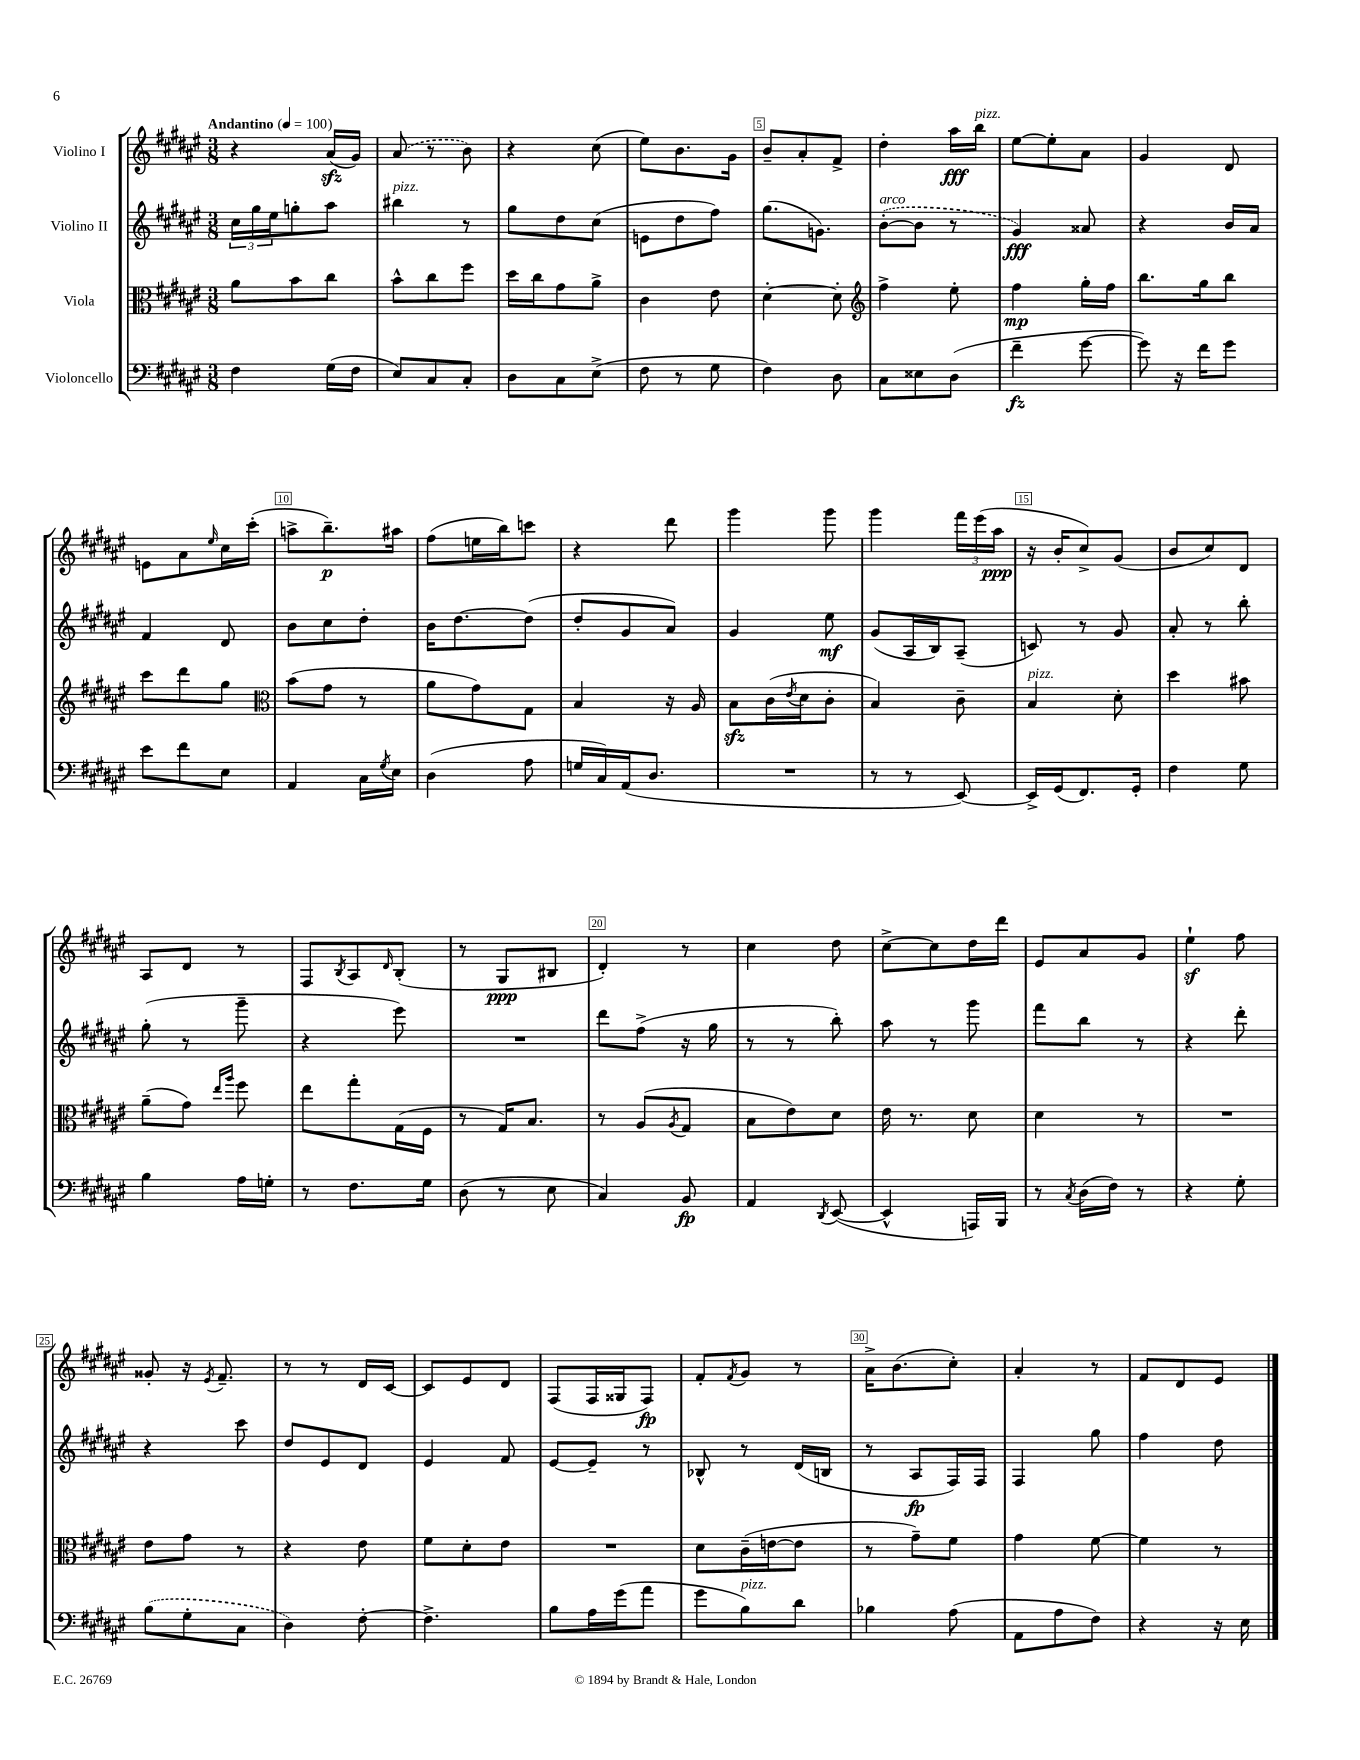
<<
\new StaffGroup <<
\new Staff = "s0" \with { instrumentName = "Violino I" } {
    \clef treble \key fis \major \numericTimeSignature \time 3/8 \tempo "Andantino" 4 = 100
    r4 ais'16\sfz( gis'16) |
    \once \slurDashed ais'8( r8 b'8) |
    r4 cis''8( |
    eis''8) b'8. gis'16 |
    b'8-- ais'8-. fis'8-> |
    dis''4-. ais''16\fff b''16^\markup { \italic "pizz." } |
    eis''8~ eis''8-. ais'8 |
    gis'4 dis'8 |
    e'8 ais'8 \grace { eis''16 } cis''16 cis'''16-.( |
    a''8-> b''8.--\p) ais''16 |
    fis''8( e''16 b''16) c'''8 |
    r4 dis'''8 |
    gis'''4 gis'''8 |
    gis'''4 \tuplet 3/2 { fis'''16 eis'''16( ais''16\ppp } |
    r16 b'16-. cis''8->) gis'8( |
    b'8 cis''8) dis'8 |
    ais8 dis'8 r8 |
    fis8 \acciaccatura { b8 } ais8 \grace { dis'16 } b8-.( |
    r8 gis8\ppp bis8 |
    dis'4-.) r8 |
    cis''4 dis''8 |
    cis''8~-> cis''8 dis''16 dis'''16 |
    eis'8 ais'8 gis'8 |
    eis''4-!\sf fis''8 |
    gisis'8-. r16 \acciaccatura { eis'8 } fis'8.-- |
    r8 r8 dis'16 cis'16~ |
    cis'8 eis'8 dis'8 |
    fis8( fis16 gisis16 fis8\fp) |
    fis'8-. \acciaccatura { fis'8 } gis'8 r8 |
    ais'16-> b'8.( cis''8-.) |
    ais'4-. r8 |
    fis'8 dis'8 eis'8 \bar "|." |
}
\new Staff = "s1" \with { instrumentName = "Violino II" } {
    \clef treble \key fis \major \numericTimeSignature \time 3/8
    \tuplet 3/2 { cis''16 gis''16 eis''16 } g''8-. ais''8 |
    bis''4^\markup { \italic "pizz." } r8 |
    gis''8 dis''8 cis''8( |
    e'8 dis''8 fis''8) |
    gis''8.( g'8.) |
    \once \slurDashed b'8~-.^\markup { \italic "arco" }( b'8 r8 |
    gis'4\fff) aisis'8 |
    r4 b'16 ais'16 |
    fis'4 dis'8 |
    b'8 cis''8 dis''8-. |
    b'16 dis''8.~ dis''8( |
    dis''8-. gis'8 ais'8) |
    gis'4 eis''8\mf |
    gis'8( ais16 b16) ais8--( |
    c'8) r8 gis'8 |
    ais'8-. r8 b''8-. |
    gis''8-.( r8 gis'''8-- |
    r4 eis'''8) |
    R4. |
    dis'''8 fis''8->( r16 gis''16 |
    r8 r8 b''8-.) |
    ais''8 r8 gis'''8 |
    fis'''8 b''8 r8 |
    r4 dis'''8-. |
    r4 cis'''8 |
    dis''8 eis'8 dis'8 |
    eis'4 fis'8 |
    eis'8~ eis'8-- r8 |
    bes8-^ r8 dis'16( b16 |
    r8 ais8\fp fis16) fis16 |
    fis4 gis''8 |
    fis''4 dis''8 \bar "|." |
}
\new Staff = "s2" \with { instrumentName = "Viola" } {
    \clef alto \key fis \major \numericTimeSignature \time 3/8
    ais'8 b'8 cis''8 |
    b'8-^ cis''8 fis''8 |
    dis''16 cis''16 gis'8 ais'8-> |
    cis'4 eis'8 |
    dis'4~-. dis'8-. |
    \clef treble fis''4-> eis''8-. |
    fis''4\mp gis''16-. fis''16 |
    b''8. gis''16 b''8 |
    cis'''8 dis'''8 gis''8 |
    \clef alto b'8( gis'8 r8 |
    ais'8 gis'8) gis8 |
    b4 r16 ais16 |
    b8\sfz cis'16( \acciaccatura { eis'8 } dis'16 cis'8-. |
    b4) cis'8-- |
    b4^\markup { \italic "pizz." } dis'8-. |
    dis''4 bis'8 |
    ais'8--( gis'8) \grace { eis''16 ais''16 } fis''8 |
    eis''8 gis''8-. gis16( fis16 |
    r8 gis16) b8. |
    r8 ais8( \acciaccatura { ais8 } gis8 |
    b8 eis'8) dis'8 |
    eis'16 r8. dis'8 |
    dis'4 r8 |
    R4. |
    eis'8 gis'8 r8 |
    r4 eis'8 |
    fis'8 dis'8-. eis'8 |
    R4. |
    dis'8 cis'16--( e'16~ e'8 |
    r8 gis'8--) fis'8 |
    gis'4 fis'8~ |
    fis'4 r8 \bar "|." |
}
\new Staff = "s3" \with { instrumentName = "Violoncello" } {
    \clef bass \key fis \major \numericTimeSignature \time 3/8
    fis4 gis16( fis16 |
    eis8) cis8 cis8-. |
    dis8 cis8 eis8->( |
    fis8 r8 gis8 |
    fis4) dis8 |
    cis8 eisis8 dis8( |
    fis'4--\fz gis'8~ |
    gis'8) r16 fis'16 gis'8 |
    eis'8 fis'8 eis8 |
    ais,4 cis16 \acciaccatura { gis8 } eis16 |
    dis4( ais8 |
    g16 cis16) ais,16( dis8. |
    R4. |
    r8 r8 eis,8~) |
    eis,16-> gis,16( fis,8.) gis,16-. |
    fis4 gis8 |
    b4 ais16 g16-. |
    r8 fis8. gis16 |
    dis8( r8 eis8 |
    cis4) b,8\fp |
    ais,4 \acciaccatura { dis,8 } eis,8~( |
    eis,4-^ a,,16) b,,16 |
    r8 \acciaccatura { cis8 } dis16( fis16) r8 |
    r4 gis8-. |
    \once \slurDashed b8( gis8-. cis8 |
    dis4) fis8~-. |
    fis4.-> |
    b8 ais16 gis'16( ais'8 |
    gis'8 b8^\markup { \italic "pizz." }) dis'8 |
    bes4 ais8( |
    ais,8 ais8 fis8) |
    r4 r16 eis16 \bar "|." |
}
>>
>>
\layout { \context { \Score \override BarNumber.break-visibility = ##(#f #t #t) barNumberVisibility = #(every-nth-bar-number-visible 5) \override BarNumber.stencil = #(make-stencil-boxer 0.1 0.3 ly:text-interface::print) } }
